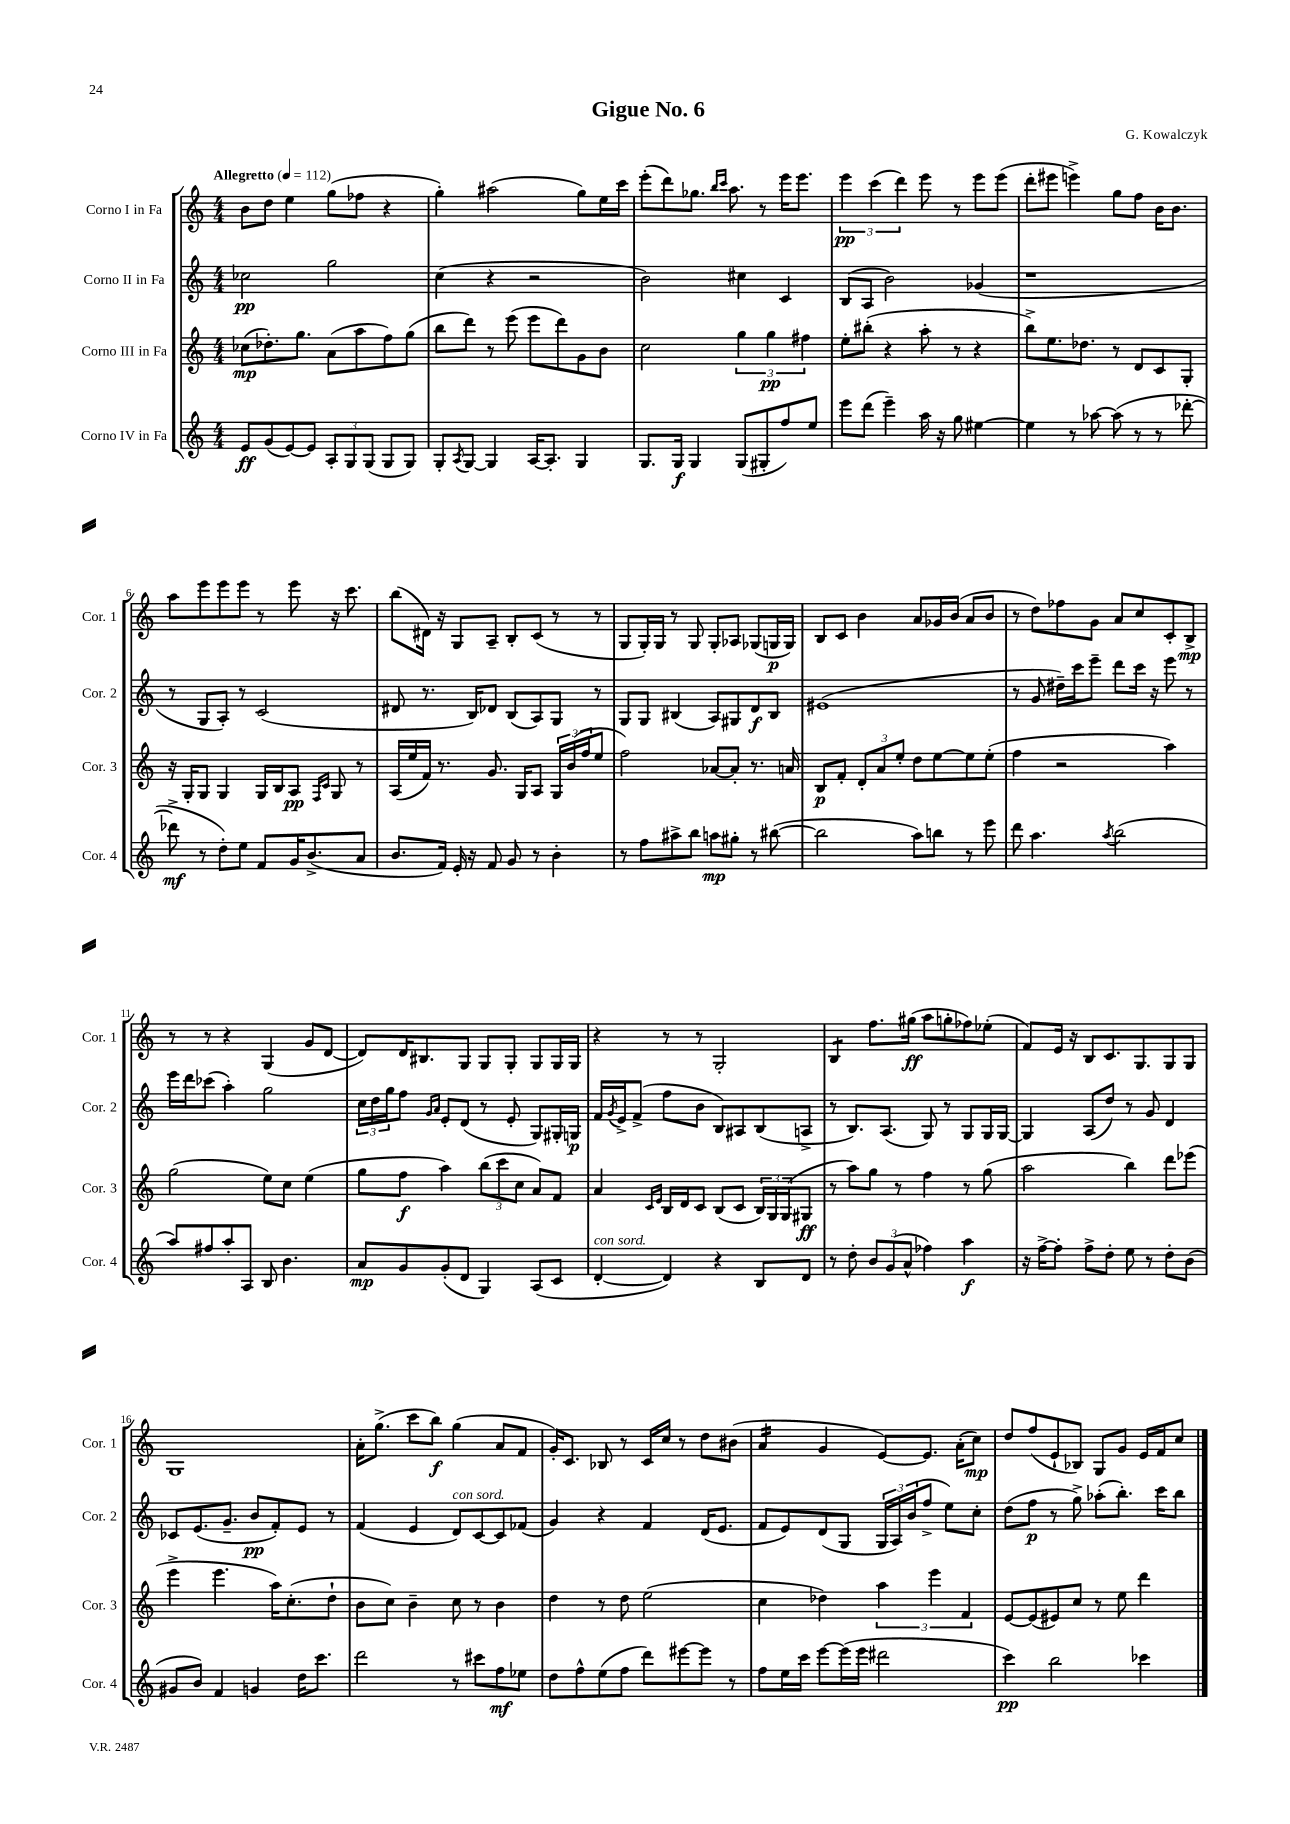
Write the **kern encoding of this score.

**kern	**kern	**kern	**kern
*staff4	*staff3	*staff2	*staff1
*clefG2	*clefG2	*clefG2	*clefG2
*k[]	*k[]	*k[]	*k[]
*M4/4	*M4/4	*M4/4	*M4/4
*MM112	*MM112	*MM112	*MM112
8e	(8cc-	2cc-	8b
(8g	8.dd-')	.	8dd
[8e)	.	.	4ee
.	8.gg	.	.
8e]	.	.	.
12A'	(8a	2gg	(8gg
12G	.	.	.
.	8aa	.	8ff-
(12G	.	.	.
8G	8ff)	.	4r
8G)	(8gg	.	.
=	=	=	=
8G'	8bb	(4cc	4gg')
8qA	.	.	.
[8G	8ddd)	.	.
4G]	8r	4r	(2aa#
.	(8eee	.	.
[16A	8eee	2r	.
8.A']	.	.	.
.	8ddd)	.	.
4G	8g	.	8gg)
.	8b	.	16ee
.	.	.	16ccc
=	=	=	=
8.G	2cc	2b)	(8eee'
.	.	.	8ddd)
16G	.	.	.
4G	.	.	8.gg-
.	.	.	16qqbb
.	.	.	16qqccc
.	.	.	8.aa
(8G	6gg	4cc#	.
8G#'	.	.	8r
.	6gg	.	.
8ff)	.	4c	16eee
.	.	.	8.eee
.	6ff#	.	.
8ee	.	.	.
=	=	=	=
8eee	8ee'	(8B	6eee
(8ddd	(8bb#'	8A	.
.	.	.	(6ccc
4eee~)	4r	2b)	.
.	.	.	6ddd)
16aa	8aa'	.	8eee
16r	.	.	.
8gg	8r	.	8r
[4ee#	4r	(4g-	8eee
.	.	.	(8eee
=	=	=	=
4ee#]	8bb^)	1r	8ddd'
.	8.ee	.	8eee#
8r	.	.	4eee^)
.	8.dd-	.	.
[8aa-	.	.	.
(8aa-]	8r	.	8gg
8r	8d	.	8ff
8r	8c	.	16b
.	.	.	8.b
[8ddd-'	8G'	.	.
=	=	=	=
8ddd-^]	16r	8r	8aa
.	16G'	.	.
8r	8G	8G	8eee
8dd')	4G	8A')	8eee
8ee	.	8r	8eee
8f	16G	(2c	8r
.	16B	.	.
16g	8A	.	8eee
(8.b^	.	.	.
.	16qqF	.	.
.	16qqc	.	.
.	8G	.	16r
.	.	.	8.ccc
8a	8r	.	.
=	=	=	=
8.b	(16A	8d#	(8bb
.	16ee	.	.
.	16f)	8.r	16d#)
16f)	8.r	.	16r
16e'	.	.	8G
16r	.	16B)	.
8f	8.g	8d-	8A~
8g	.	(8B	8B'
.	16G	.	.
8r	8A	8A)	(8c
4b'	24G	8G	8r
.	(24b	.	.
.	24ff	.	.
.	8ee	8r	8r
=	=	=	=
8r	2ff)	8G	8G
8ff	.	8G	16G')
.	.	.	16G
8aa#^	.	(4B#	8r
8bb	.	.	8G
8aa	[8a-	8A)	8G'
8gg#'	8a-']	8G#	8A-
8r	8.r	8d	(8G-
([8bb#	.	8B#	16G
.	16a	.	16G)
=	=	=	=
2bb#]	8B	(1e#	8B
.	8f'	.	8c
.	12d'	.	4b
.	12a	.	.
.	12ee'	.	.
8aa)	8dd	.	8a
8bb	[8ee	.	16g-
.	.	.	(16b
8r	8ee]	.	8a
8eee	(8ee'	.	8b
=	=	=	=
8ddd	4ff	8r	8r
4.aa	.	8g	8dd)
.	2r	16dd#~)	8ff-
.	.	16ccc	.
.	.	8eee~	8g
8qaa	.	.	.
(2bb	.	8ddd	8a
.	.	16ccc	8cc
.	.	16r	.
.	4aa)	8eee	8c'
.	.	8r	8B^
=	=	=	=
8aa)	(2gg	16eee	8r
.	.	16ddd	.
8ff#	.	(8ccc-	8r
8aa'	.	4aa')	4r
8A	.	.	.
8B	8ee)	2gg	(4G
4.b	8cc	.	.
.	(4ee	.	8g
.	.	.	[8d
=	=	=	=
8a	8gg	24cc	8d])
.	.	24dd	.
.	.	24gg	.
8g	8ff	8ff	16d
.	.	.	8.B#
.	.	16qqg	.
.	.	16qqa	.
(8g'	4aa)	8e'	.
8d	.	(8d	8G
4G)	(12bb	8r	8G
.	12ccc	.	.
.	.	8e'	8G'
.	12cc	.	.
(8A	8a)	8G)	8G
8c	8f	16G#'	16G
.	.	16G	16G
=	=	=	=
[4d'	4a	16f	4r
.	.	8qg	.
.	.	16e^	.
.	.	(8f^	.
.	16qqc	.	.
.	16qqe	.	.
4d])	16B	8ff	8r
.	16d	.	.
.	8c	8b	8r
4r	(8B	8B)	2G'
.	8c	8A#	.
8B	24B)	(8B	.
.	24G	.	.
.	(24G	.	.
8d	8G#	8A^	.
=	=	=	=
8r	8r	8r	4B
8dd'	8aa)	8.B)	.
12b	8gg	.	8.ff
.	.	(8.A	.
(12g	.	.	.
.	8r	.	.
12a^^	.	.	.
.	.	.	(16gg#
4ff-)	4ff	8G)	8aa
.	.	8r	8gg'
4aa	8r	8G	8ff-)
.	(8gg	16G	(8ee-'
.	.	[16G	.
=	=	=	=
16r	2aa	4G]	8f)
[16ff^	.	.	.
8ff']	.	.	16e
.	.	.	16r
8ff^	.	(8A	8B
8dd'	.	8dd)	8.c
8ee	4bb)	8r	.
.	.	.	8.G
8r	.	8g	.
8dd'	8ddd	4d	8G
(8b	(8eee-	.	8G
=	=	=	=
8g#	4eee^	8c-	1G
8b)	.	(8.e	.
4f	4.eee	.	.
.	.	8.g~	.
4g	.	8b	.
.	16aa)	8f')	.
.	(8.cc'	.	.
16dd	.	8e	.
8.ccc	.	.	.
.	8dd`	8r	.
=	=	=	=
2ddd	8b	(4f	16a'
.	.	.	(8.gg^
.	8cc)	.	.
.	4b~	4e	8ccc
.	.	.	8bb)
8r	8cc	8d)	(4gg
8ccc#	8r	[8c	.
8ff	4b	8c]	8a
8ee-	.	(8f-	8f
=	=	=	=
8dd	4dd	4g)	16g')
.	.	.	8.c
8ff^^	.	.	.
(8ee	8r	4r	8B-
8ff	8dd	.	8r
8ddd)	(2ee	4f	16c
.	.	.	16cc
[8eee#	.	.	8r
8eee#]	.	(16d	8dd
.	.	8.e	.
8r	.	.	(8b#
=	=	=	=
8ff	4cc	8f	4a
16ee	.	8e)	.
16ccc	.	.	.
[8eee	4dd-)	(8d	4g
(16eee]	.	8G	.
16eee	.	.	.
2ddd#	6aa	24G	[8e)
.	.	24A)	.
.	.	(24b	.
.	.	8ff^	8.e]
.	6eee	.	.
.	.	8ee)	.
.	.	.	(16a'
.	6f	.	.
.	.	8cc'	8cc)
=	=	=	=
4ccc)	[8e	(8dd	8dd
.	(8e]	8ff	(8ff
2bb	8e#)	8r	8e`
.	8cc	8gg^)	8B-)
.	8r	(8aa-'	8G
.	8ee	8.bb')	8g
4ccc-	4ddd	.	16e
.	.	16ccc	16f
.	.	8bb	8cc
==	==	==	==
*-	*-	*-	*-
